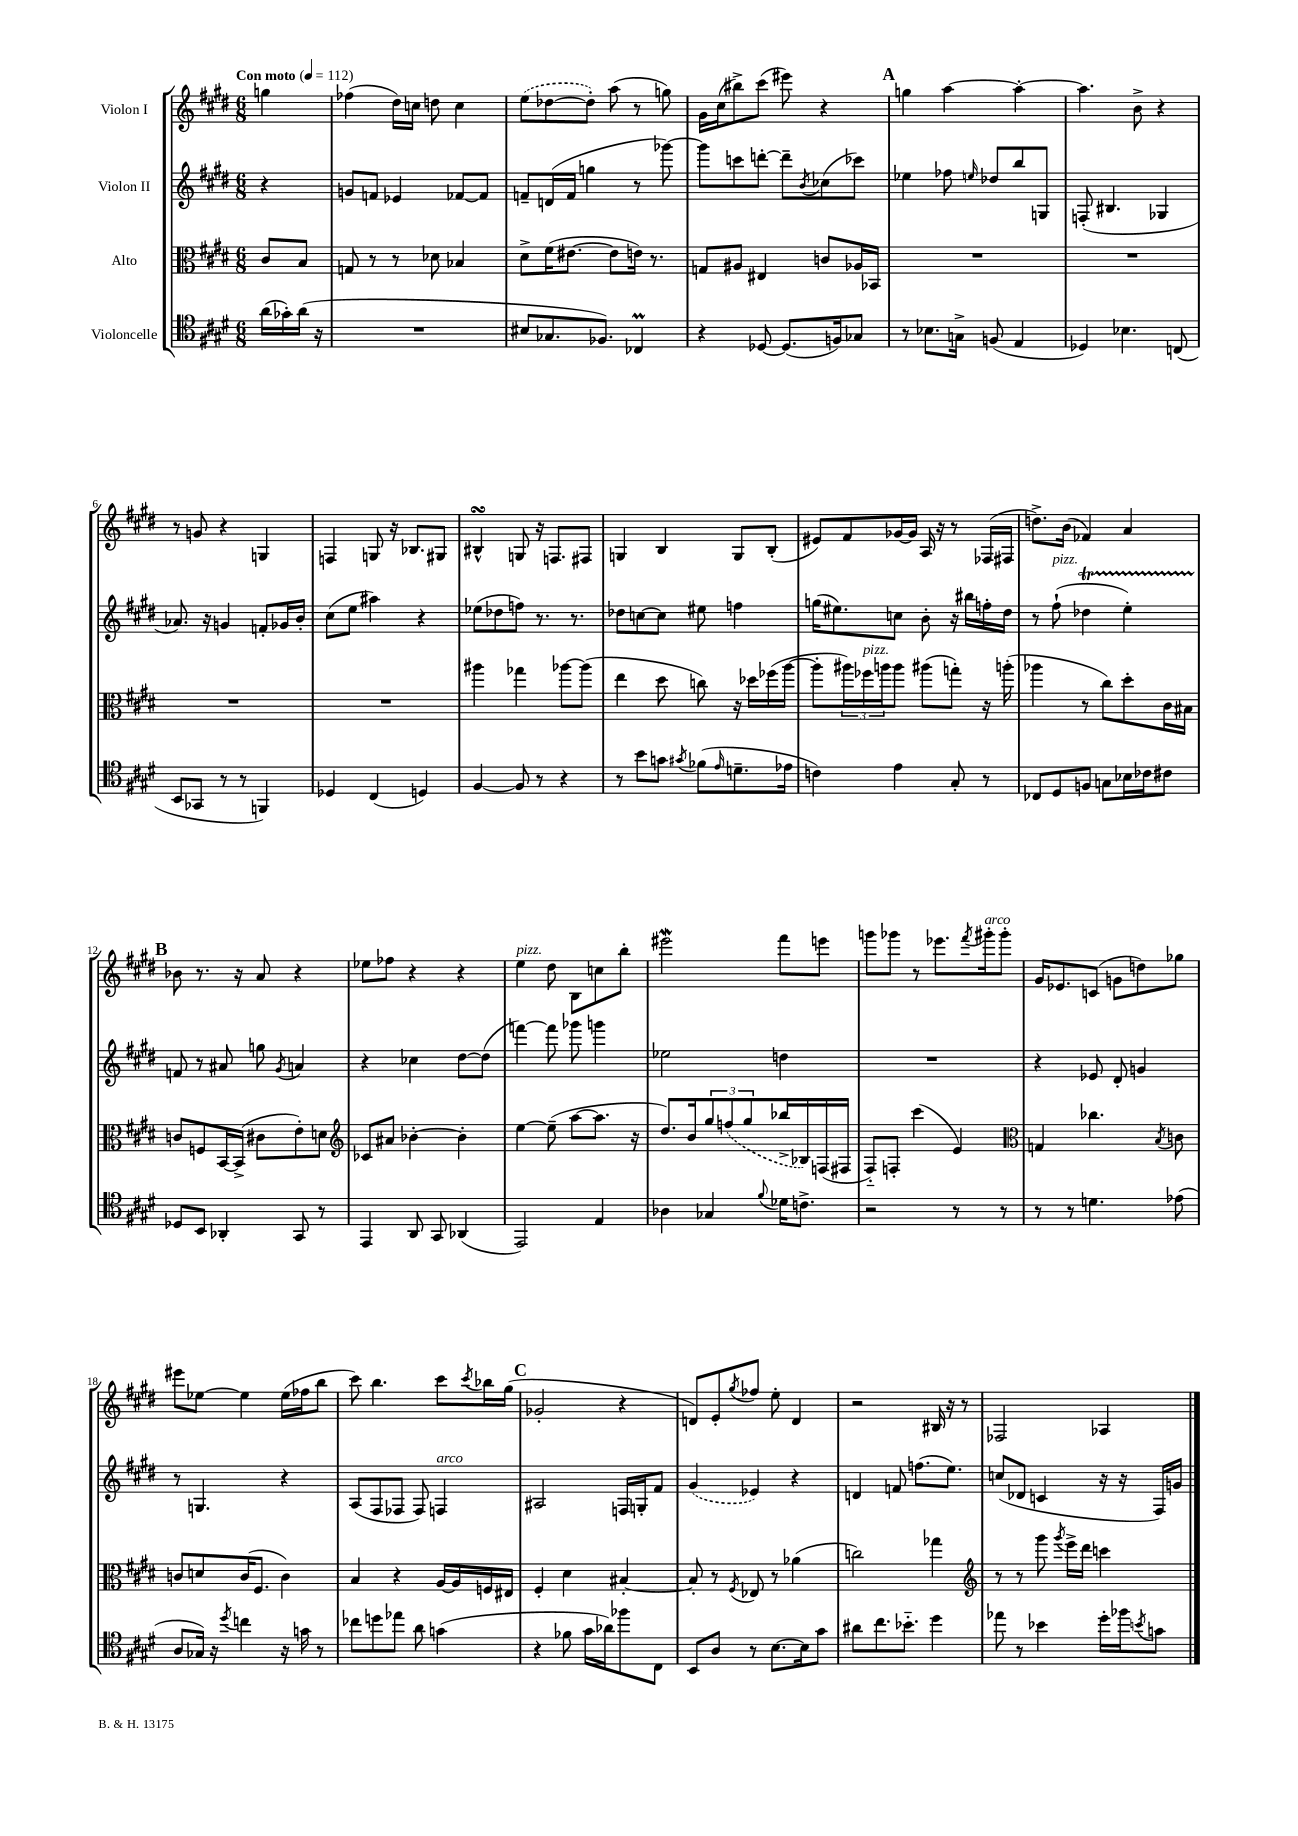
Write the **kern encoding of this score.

**kern	**kern	**kern	**kern
*part4	*part3	*part2	*part1
*staff4	*staff3	*staff2	*staff1
*I"Violoncelle	*I"Alto	*I"Violon II	*I"Violon I
*clefC4	*clefC3	*clefG2	*clefG2
*k[f#c#g#d#]	*k[f#c#g#d#]	*k[f#c#g#d#]	*k[f#c#g#d#]
*M6/8	*M6/8	*M6/8	*M6/8
*MM112	*MM112	*MM112	*MM112
=	=	=	=
!	!	!	!LO:TX:a:B:t=Con moto
(16a\LL	8c#/L	4r	4ggn\
16g-X'\)	.	.	.
(16a\JJ	8B/J	.	.
16r	.	.	.
=1	=1	=1	=1
2.r	8Gn/	8gn/L	(4ff-X\
.	8r	8fn/J	.
.	8r	4e-X/	16dd#\LL)
.	.	.	16ccn\JJ
.	8d-X\	.	8ddn\
.	4B-X/	[8f-X/L	4cc\
.	.	8f-/J]	.
=2	=2	=2	=2
8B#X/L	8d#^\L	8fn~/L	(8ee\L
8.G-X/	(16f#\K	(16dn/L	[8dd-X\
.	[8.e#X\J	16f/JJ	.
.	.	4ggn\	8dd-'\J])
8.F-X/J)	.	.	.
.	8e#\L]	.	(8aa\
4C-XM/	16en\Jk)	8r	8r
.	8.r	.	.
.	.	[8ggg-X\)	8ggn\)
=3	=3	=3	=3
4r	8Gn/L	8ggg-\L]	16g#\LL
.	.	.	(16cc#\J
.	8A#X/J	8cccn\	8bb#X^\)
[8D-X/	4E#X/	[8dddn'\J	(8ccc#\J
(8.D-/L]	.	8ddd~\L]	8eee#X\)
.	.	8qb/	.
.	8cn/L	(8cc-X\	4r
16Fn/k)	.	.	.
8G-X/J	16A-X/L	8ccc-X\J)	.
.	16BB-X/JJ	.	.
!!LO:REH:place=s1:t=A
=4	=4	=4	=4
8r	2.r	4ee-X\	4ggn\
8.B-X\L	.	.	.
.	.	8ff-X\	[4aa\
16Gn^\Jk	.	.	.
.	.	16qqeen/	.
(8Fn/	.	8dd-X/L	.
4E/	.	8bb/	4aa'\_
.	.	8Gn/J	.
=5	=5	=5	=5
4D-X/)	2.r	(8Fn'/	4.aa\]
.	.	4.B#X/	.
4.B-X\	.	.	.
.	.	.	8b^\
.	.	4G-X/	4r
(8Cn/	.	.	.
!!LO:LB:g=z
=6	=6	=6	=6
8BB/L	2.r	8.a-X/)	8r
8GG-X/J	.	.	8gn/
.	.	16r	.
8r	.	4gn/	4r
8r	.	.	.
4FFn/)	.	8fn'/L	4Gn/
.	.	16g-X/L	.
.	.	16b'/JJ	.
=7	=7	=7	=7
4D-X/	2.r	(8cc#\L	4Fn/
.	.	8ee\J	.
(4C#/	.	4aa#X\)	8Gn/
.	.	.	16r
.	.	.	8.B-X/L
4Dn/)	.	4r	.
.	.	.	8G#X/J
=8	=8	=8	=8
[4F#/	4aa#X\	(8ee-X\L	4B#XsSsS^^/
.	.	8dd-X\	.
8F#/]	4gg-X\	8ffn\J)	8Gn/
8r	.	8.r	16r
.	.	.	8.Fn/L
4r	[8aa-X\L	.	.
.	.	8.r	.
.	(8aa-\J]	.	8F#X/J
=9	=9	=9	=9
8r	4ee\	8dd-X\L	4Gn/
8b\L	.	[8ccn\	.
8gn\J	8dd#\	8cc\J]	4B/
8qg#X/	.	.	.
(8f-X\L	8ccn\)	8ee#X\	.
16qqe/	.	.	.
8.dn~\	16r	4ffn\	8G/L
.	16dd-X\LL	.	.
.	(16ff-X\	.	(8B'/J
16e-X\Jk	[16aa\JJ	.	.
=10	=10	=10	=10
4cn\)	8aa'\L]	(16ggn\KL	8e#X/L)
.	.	8.ee#X\)	.
.	24aa#X\L)	.	8f#/
!	!LO:TX:a:i:t=pizz.	!	!
.	24ff-X\	.	.
.	24aan\J	.	.
4e\	8aa\J	8ccn\J	[16g-X/L
.	.	.	16g-/JJ]
.	(8aa#X\L	8b'\	16A/
.	.	.	16r
8G#'/	8ggn'\J)	16r	8r
.	.	16bb#X\LL	.
8r	16r	16ffn'\	(16F-X/LL
.	(16aan'\	16dd#\JJ	16F#X/JJ
=11	=11	=11	=11
8C-X/L	4aa-X\	8r	8.ddn^\L)
!	!	!LO:TX:a:i:t=pizz.	!
8D#/	.	(8ff#`\	.
.	.	.	(16b\Jk
8Fn/J	8r	4dd-XT\	4f-X/)
8Gn\L	8cc#\L)	.	.
16B-X\L	8dd#'\	4eeTTT'\)	4a/
16c-X\J	.	.	.
8c#X\J	16c#\L	.	.
.	16B#X\JJ	.	.
!!LO:LB:g=z
!!LO:REH:place=s1:t=B
=12	=12	=12	=12
8D-X/L	8cn/L	8fn/	8b-X\
8BB/J	8Fn/	8r	8.r
4AA-X'/	[16BB/L	8a#X/	.
.	(16BB^/JJ]	.	16r
.	8c#X\L	8ggn\	8a/
.	.	8qg#/	.
8GG#/	8e'\)	4an/	4r
8r	8dn\J	.	.
=13	=13	=13	=13
*	*clefG2	*	*
4EE/	8c-X/L	4r	8ee-X\L
.	8a#X/J	.	8ff-X\J
8AA/	[4b-X'\	4cc-X\	4r
8GG#/	.	.	.
(4AA-X/	4b-'\]	[8dd#\L	4r
.	.	(8dd#\J]	.
=14	=14	=14	=14
!	!	!	!LO:TX:a:i:t=pizz.
2EE/)	[4ee\	[4fffn\)	4ee\
.	(8ee~\]	8fff\]	8dd#\
.	[8aa\L	8ggg-X\	8B\L
4E/	8.aa\J]	4gggn\	8ccn\
.	.	.	8bb'\J
.	16r	.	.
=15	=15	=15	=15
4A-X\	8.dd#/L)	2ee-X\	2eee#XW\
.	16b/k	.	.
4G-X/	12gg#/	.	.
.	(12ffn/	.	.
.	12gg#/	.	.
8qqf#/	.	.	.
16d-X\KL	16bb-X^/L	4ddn\	8fff#\L
8.cn^\J	16B-X/)	.	.
.	(16Fn/	.	8eeen\J
.	16F#X/JJ	.	.
=16	=16	=16	=16
2r	8F#/L)	2.r	8gggn\L
.	8Fn'/J	.	8ggg-X\J
.	(4ccc#\	.	8r
.	.	.	8.eee-X\L
8r	4e/)	.	.
.	.	.	8qfff#/
!	!	!	!LO:TX:a:i:t=arco
.	.	.	16ggg#X'\k
8r	.	.	8ggg#'\J
=17	=17	=17	=17
*	*clefC3	*	*
8r	4Gn/	4r	16g#/KL
.	.	.	8.e-X/
8r	.	.	.
4.dn\	4.cc-X\	8e-X/	(8cn/J
.	.	8d#'/	8gn\L
.	.	4gn/	8ddn\)
.	8qB/	.	.
(8e-X\	8cn\	.	8gg-X\J
!!LO:LB:g=z
=18	=18	=18	=18
8A/L	8cn/L	8r	8eee#X\L
16G-X/Jk)	8dn/	4.Gn/	[8ee-X\J
16r	.	.	.
8qdd#/	.	.	.
4ccn\	(16c/K	.	4ee-\]
.	8.F#/J	.	.
16r	4c\)	4r	(16ee-\LL
16gn\	.	.	16ff-X\J
8r	.	.	8bb\J
=19	=19	=19	=19
8cc-X\L	4B/	(8A/L	8ccc#\)
8ddn\	.	8F#/	4.bb\
8ee-X\J	4r	8F-X/J	.
8a\	.	8F-/)	.
!	!	!LO:TX:a:i:t=arco	!
(4gn\	[16A/LL	4Fn/	8ccc#\L
.	16A/]	.	.
.	.	.	8qccc#/
.	16Fn/	.	16bb-X\L
.	16E#X/JJ	.	(16gg#\JJ
!!LO:REH:place=s1:t=C
=20	=20	=20	=20
4r	4F#'/	2A#X/	2g-X'/
8f-X\	4d#\	.	.
16g#\LL	.	.	.
16a-X\J)	.	.	.
8ff-X\	[4B#X'/	16Fn/LL	4r
.	.	16Gn'/J	.
8C#\J	.	8f#/J	.
=21	=21	=21	=21
8BB/L	8B#'/]	(4g#/	8dn/L)
8A/J	8r	.	8e'/
.	8qF#/	.	8qgg#/
8r	8E-X/	4e-X/)	8ff-X/J
[8.B\L	8r	.	8ee'\
.	(4a-X\	4r	4d/
16B\k]	.	.	.
8g#\J	.	.	.
=22	=22	=22	=22
8a#X\L	2ccn\)	4dn/	2r
8.cc#\	.	.	.
.	.	8fn/	.
8.b-X\J	.	.	.
.	.	(8.ffn\L	.
4dd#\	4gg-X\	.	16B#X/
.	.	8.ee\J)	16r
.	.	.	8r
=23	=23	=23	=23
*	*clefG2	*	*
8ee-X\	8r	(8ccn/L	2F-X/
8r	8r	8d-X/J	.
4b-X\	8ggg#\	4cn/	.
.	8qggg#/	.	.
.	16eee^\LL	.	.
.	16ddd#\JJ	.	.
16dd#'\LL	4cccn\	16r	4A-X/
16ff-X\J	.	16r	.
8qbn/	.	.	.
8gn\J	.	16F#/LL)	.
.	.	16gn/JJ	.
==	==	==	==
*-	*-	*-	*-
